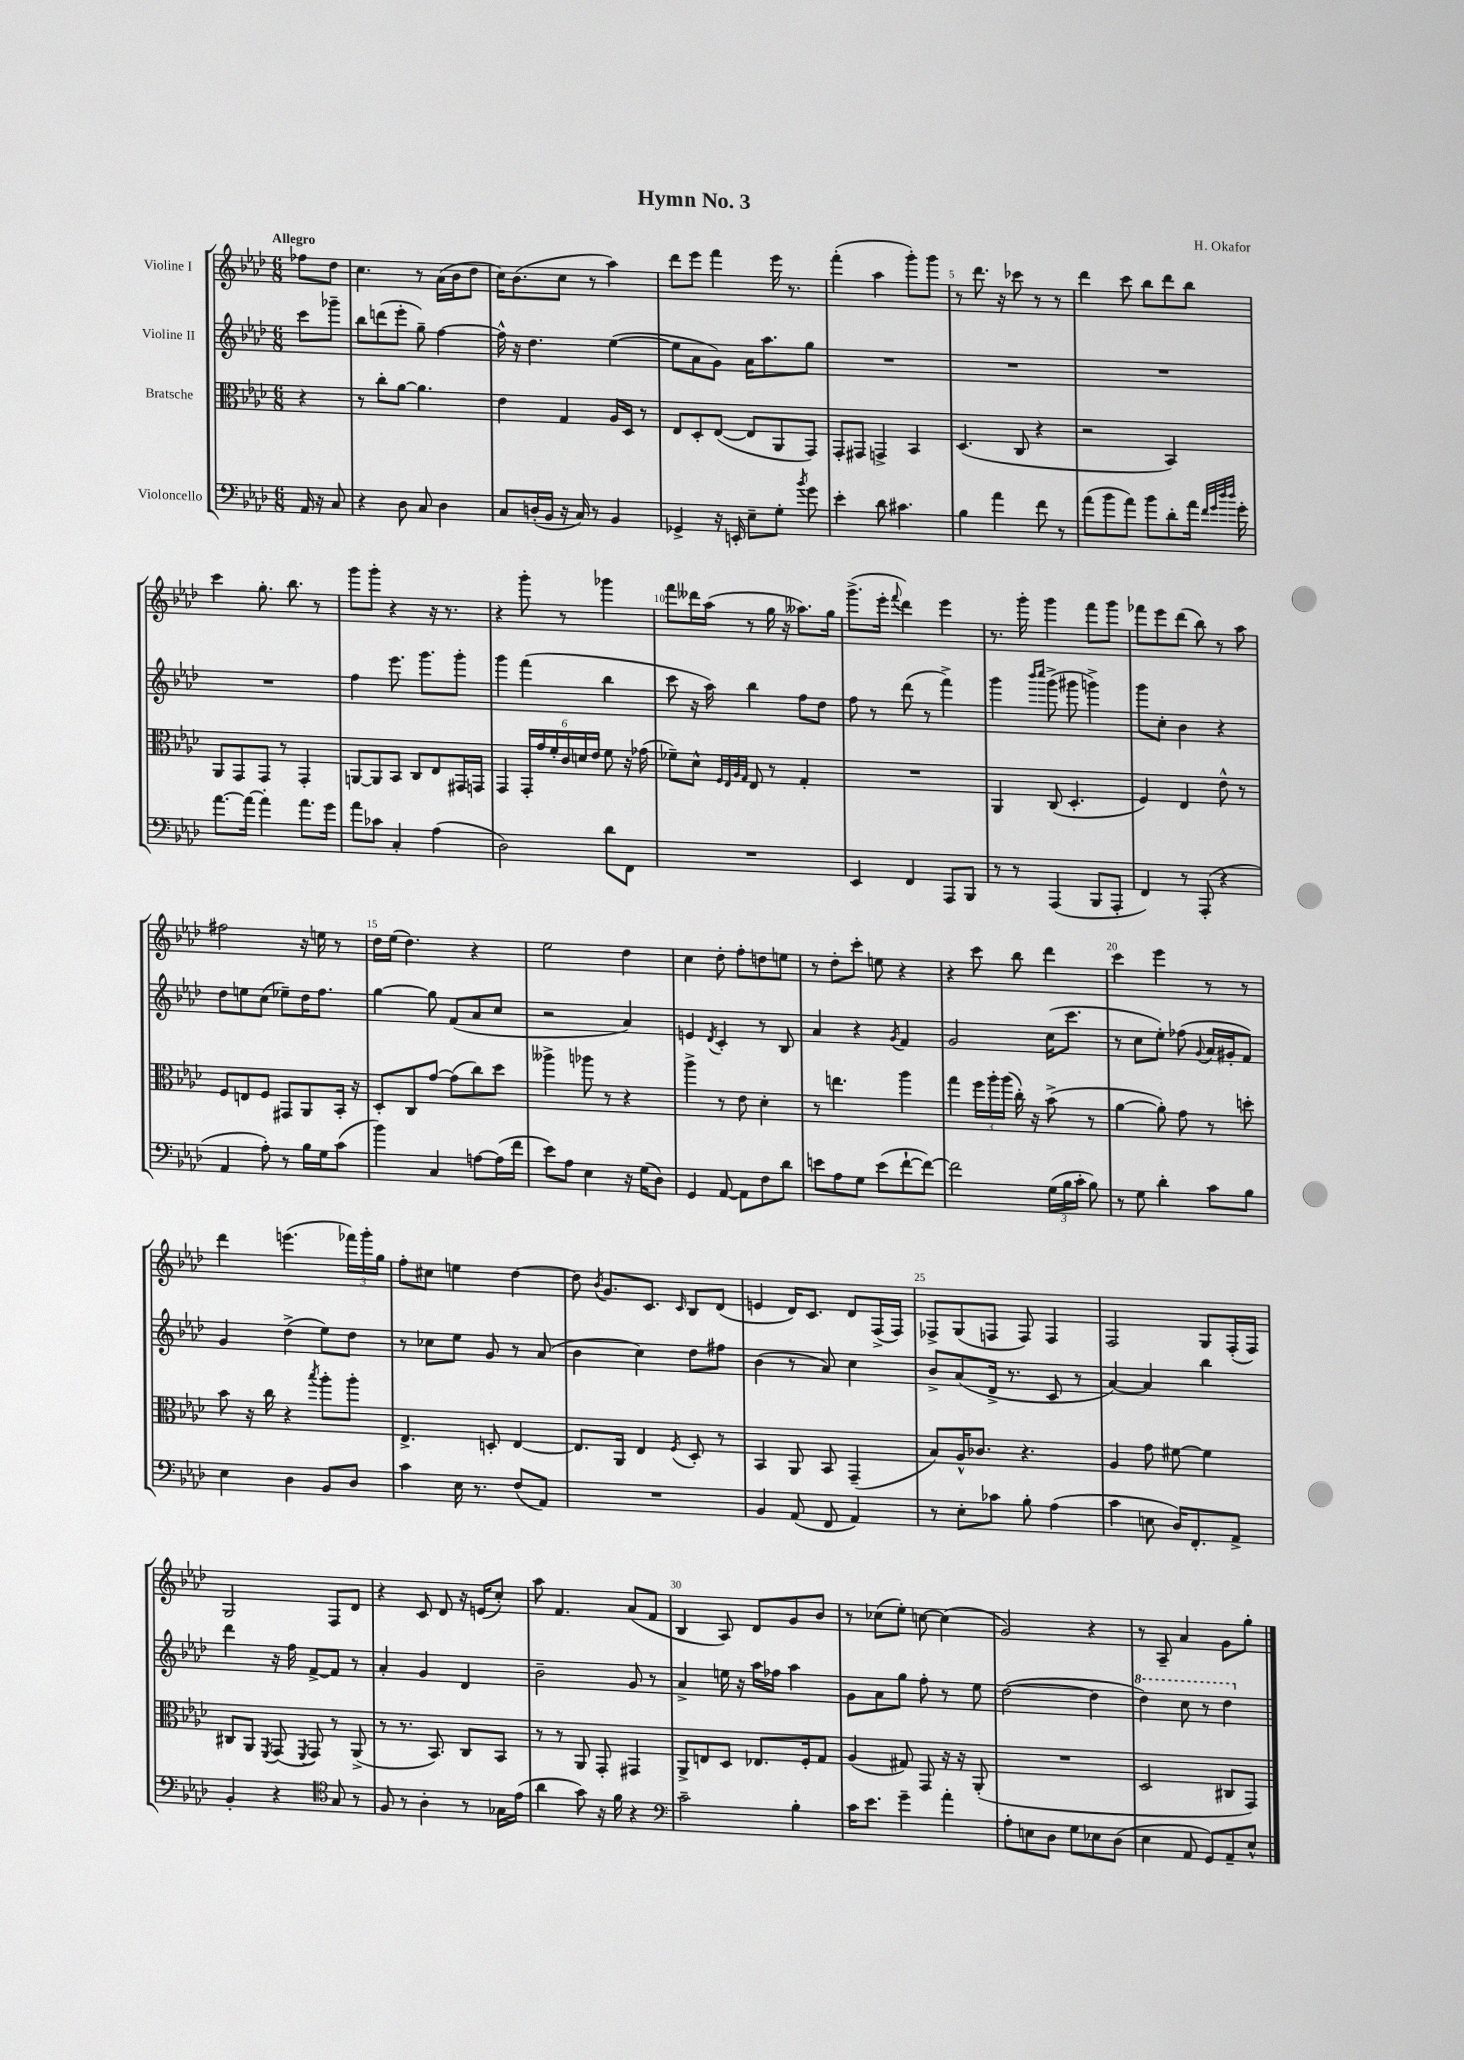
\header { title = "Hymn No. 3" composer = "H. Okafor" }
<<
\new StaffGroup <<
\new Staff = "s0" \with { instrumentName = "Violine I" } {
    \clef treble \key aes \major \numericTimeSignature \time 6/8 \partial 4 \tempo "Allegro"
    \autoBeamOff fes''8[ des''8] |
    c''4. r8 aes'16[( bes'16 des''8] |
    c''16[) bes'8.( c''8] r8 aes''4) |
    des'''8[ ees'''8] f'''4 ees'''16 r8. |
    f'''4-.( aes''4 g'''8[-.) g'''8] |
    r8 des'''8. r16 ces'''8 r8 r8 |
    des'''4 c'''8 bes''8[ des'''8 bes''8] |
    c'''4 g''8.-. bes''8. r8 |
    g'''8[ g'''8]-. r4 r16 r8. |
    r4 g'''8-. r8 ges'''4 |
    f'''8[ deses'''16 aes''16]( r8 g''16 r16 aeses''8.[) g''16] |
    g'''8.[->( ees'''16]-. \appoggiatura { f'''8 } des'''4) ees'''4 |
    r8. g'''16-. g'''4 f'''8[ g'''8] |
    fes'''8[ ees'''8 des'''8]( bes''8) r8 aes''8 |
    fis''2 r16 e''16 r8 |
    des''16[ ees''16]( des''4.) r4 |
    ees''2 des''4 |
    c''4 des''8-. f''8[-. d''8 e''8] |
    r8 des''8[-. c'''8]-. e''8 r4 |
    r4 c'''8 bes''8 des'''4 |
    c'''4 ees'''4 r8 r8 |
    des'''4 e'''4.( \tuplet 3/2 { fes'''16[) g'''16-. g''16] } |
    f''8[-. cis''8] e''4 des''4~ |
    des''8 \acciaccatura { bes'8 } g'8.[ c'8.] \grace { c'16 } bes8[ des'8]( |
    e'4 des'16[) c'8.] des'8[ f16->( f16]) |
    fes8[-> g8( f8] f8) f4 |
    f2 g8[ f16-.( f16]) |
    g2 f8[ des'8] |
    r4 c'8 des'8 r16 e'16[( c''8]-.) |
    aes''8 f'4. aes'8[( f'8] |
    bes4 aes8) des'8[ g'8 bes'8] |
    r8 ces''8[( ees''8]-.) c''8~ c''4( |
    g'2) r4 |
    r8 aes8-- aes'4 g'8[ g''8]-. \bar "|." |
}
\new Staff = "s1" \with { instrumentName = "Violine II" } {
    \clef treble \key aes \major \numericTimeSignature \time 6/8 \partial 4
    \autoBeamOff c'''8[ ges'''8]-- |
    bes''8[ d'''8( ees'''8]-. g''8--) f''4~ |
    f''16-^ r16 des''4. ees''4~( |
    ees''8[ aes'8 g'8]) aes'16[ aes''8. g''8] |
    R2. |
    R2. |
    R2. |
    R2. |
    f''4 ees'''8. g'''8.[ g'''8]-. |
    g'''4 f'''4( bes''4 |
    c'''8 r16 aes''16) bes''4 f''8[ des''8] |
    f''8 r8 des'''8( r8 f'''4->) |
    g'''4 \grace { bes'''16[ c''''16] } g'''8->( gis'''8 g'''4->) |
    g'''8[ c''8]-. bes'4 r4 |
    des''8[ e''8 c''8]( ees''8[--) des''16 f''8.] |
    g''4~ g''8 f'8[( aes'8 c''8] |
    r2 aes'4) |
    e'4 \acciaccatura { des'8 } c'4-. r8 bes8 |
    aes'4 r4 \acciaccatura { g'8 } f'4 |
    g'2 c''16[( c'''8.] |
    r8 c''8[ ees''8]-.) fes''8( \appoggiatura { g'8 } aes'16[ gis'16-. f'8]) |
    g'4 des''4->( ees''8[) des''8] |
    r8 ces''8[ ees''8] g'8 r8 aes'8( |
    bes'4 c''4) des''8[ fis''8] |
    bes'4( r8 aes'8) c''4 |
    bes'8[-> aes'8( des'16]-> r8. c'8 r8 |
    aes'4~) aes'4 bes''4 |
    des'''4 r16 f''16 f'8[~-> f'8] r8 |
    aes'4-. g'4 des'4 |
    bes'2-- g'8 r8 |
    aes'4-> e''16 r16 aes''16[ fes''16] aes''4 |
    g'8[ aes'8 g''8] f''8-. r8 ees''8 |
    des''2~( des''4 |
    \ottava #1 des'''4) c'''8 r8 des'''4 \ottava #0 \bar "|." |
}
\new Staff = "s2" \with { instrumentName = "Bratsche" } {
    \clef alto \key aes \major \numericTimeSignature \time 6/8 \partial 4
    \autoBeamOff r4 |
    r8 c''8[-. aes'8]~ aes'4. |
    ees'4 g4 aes16[ des16] r8 |
    ees8[ des8-. ees8]~( ees8[ aes,8 g,8]) |
    g,8[-. gis,8] g,4-> bes,4 |
    des4.( c8 r4 |
    r2 bes,4) |
    aes,8[ g,8 g,8] r8 g,4-. |
    a,8[~ a,8 bes,8] c8[ ees8 gis,16 g,16] |
    g,4 \tuplet 6/4 { g,16[-. g'16 f'16-. c'16 d'16 ees'16] } f'8 r16 ges'16( |
    fes'8[--) des'8]-^ \grace { f32[ ees32 aes32 g32] } ees8 r8 g4-. |
    R2. |
    aes,4 c8( des4.-. |
    f4) ees4 ees'8-^ r8 |
    f8[ e8 f8] gis,8[ aes,8 bes,16]-. r16 |
    des8[-. c8 g'8]~ g'8[( c''8) des''8] |
    aeses''4-> aes''8 r8 r4 |
    aes''4-> r8 ees'8 des'4-. |
    r8 e''4. aes''4 |
    g''4 \tuplet 3/2 { f''16[ aes''16-. aes''16]( } c''16-.) r16 bes'8->( r8 |
    aes'4~ aes'8-.) g'8 r8 d''8-. |
    bes'8 r16 c''16 r4 \acciaccatura { bes''8 } aes''8[-. aes''8]-. |
    ees4.-> d8-. ees4~ |
    ees8.[ aes,16] ees4 \acciaccatura { f8 } des8-. r8 |
    bes,4 aes,8 bes,8 g,4--( |
    bes8[) aes16-^ ces'8.] r4. |
    aes4 g'8 fis'8~ fis'4 |
    cis8[ aes,8] \acciaccatura { f,8 } g,8( \acciaccatura { f,8 } g,8) r8 aes,8->( |
    r8 r8. bes,8.) c8[ bes,8] |
    r8 r8 aes,8 g,8-. gis,4 |
    aes,8[-> e8 des8] ees8.[ f16-. g8] |
    aes4( gis8) g,8 r16 r16 aes,8-.( |
    R2. |
    des2 cis8[ g,8]) \bar "|." |
}
\new Staff = "s3" \with { instrumentName = "Violoncello" } {
    \clef bass \key aes \major \numericTimeSignature \time 6/8 \partial 4
    \autoBeamOff aes,16 r16 c8 |
    r4 des8 c8 des4 |
    c8[ d16-.( bes,16] r16 c16) r8 bes,4 |
    ges,4-> r16 e,16-. ees8[-- g8]-. \acciaccatura { bes'8 } g'8 |
    ees'4-. des'8 cis'4. |
    bes4 aes'4 f'8 r8 |
    aes'8[( bes'8 aes'8]) bes'8[ des'8-. aes'16] \grace { f'32[ g'32 des''32 des''32] } g'16-. |
    aes'8.[~ aes'16]~ aes'4-. aes'8.[ g'16] |
    aes'8[ ces'8] c4-. aes4( |
    des2) des'8[ f,8] |
    R2. |
    ees,4 f,4 aes,,8[ bes,,8] |
    r8 r8 aes,,4( bes,,8[ aes,,8]-. |
    f,4) r8 aes,,8-.( r4 |
    aes,4 aes8-.) r8 bes16[ g16 c'8]( |
    bes'4) c4 a8[~ a16( f'16] |
    ees'8[) aes8] ees4 r16 g16[( des8]) |
    g,4 aes,8~ aes,8[ f8 des'8] |
    e'8[ aes8 g8] e'8[( f'8~-! f'8]~) |
    f'2 \tuplet 3/2 { g16[( bes16 c'16]-. } bes8) |
    r8 g8 des'4-. c'8[ bes8] |
    ees4 des4 bes,8[ des8] |
    c'4 ees16 r8. f8[( aes,8]) |
    R2. |
    bes,4 aes,8( f,8 aes,4) |
    r8 ees8[-. ces'8] bes8-. aes4( |
    c'4 e8 des16[) f,8.-. aes,8]-> |
    bes,4-. r4 \clef tenor g8 r8 |
    f8 r8 aes4-. r8 ges16[ ees'16]( |
    aes'4 g'8) r16 f'16 r4 |
    \clef bass c'2-- bes4-. |
    c'16[ ees'8.] g'4-- aes'4-. |
    aes8[-. e8 des8] g8[ ees8 des8]( |
    ees4 aes,8 g,8[) aes,8-- ees8]-^ \bar "|." |
}
>>
>>
\layout { \context { \Score \override BarNumber.break-visibility = ##(#f #t #t) barNumberVisibility = #(every-nth-bar-number-visible 5) } }
